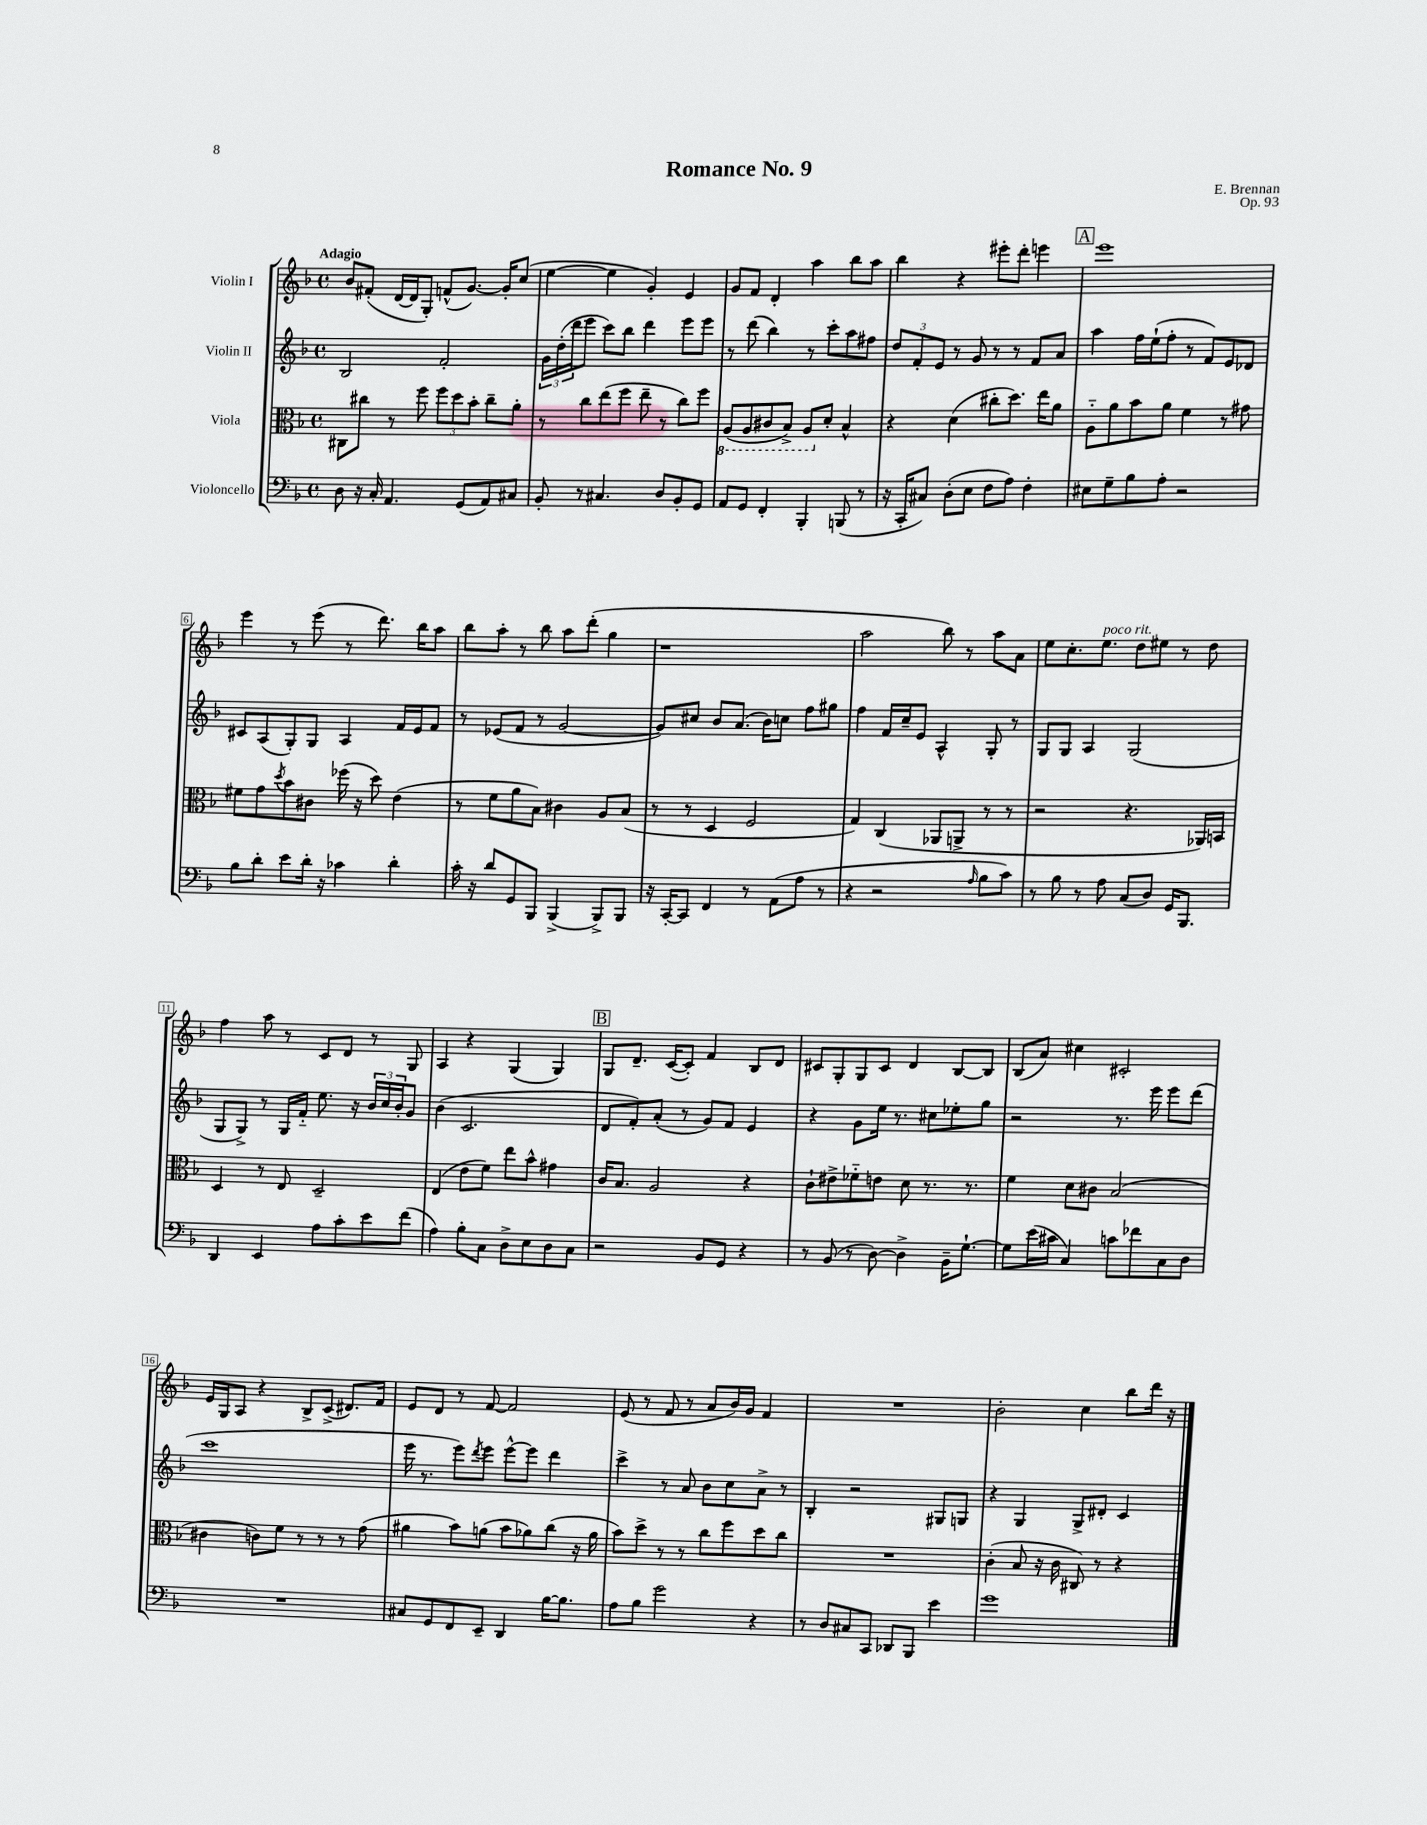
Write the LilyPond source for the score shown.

\header { title = "Romance No. 9" composer = "E. Brennan" opus = "Op. 93" }
<<
\new StaffGroup <<
\new Staff = "s0" \with { instrumentName = "Violin I" } {
    \clef treble \key f \major \defaultTimeSignature \time 4/4 \tempo "Adagio"
    bes'8 fis'8-.( d'16~ d'16 g8-.) f'8-^( g'8.~) g'16-. c''8( |
    e''4~ e''4 g'4-.) e'4 |
    g'8 f'8 d'4-. a''4 bes''8 a''8 |
    bes''4 r4 eis'''8-. d'''8-. e'''4 |
    \mark \markup { \box "A" } e'''1 |
    e'''4 r8 e'''8( r8 d'''8.) bes''16 a''8 |
    bes''8 a''8-. r8 bes''8 a''8 d'''8-.( g''4 |
    r1 |
    a''2 bes''8) r8 a''8 a'8 |
    e''8 c''8.-. e''8.^\markup { \italic "poco rit." } d''8 eis''8 r8 d''8 |
    f''4 a''8 r8 c'8 d'8 r8 g8 |
    a4 r4 g4( g4) |
    \mark \markup { \box "B" } g8 d'8.-- c'16~( c'8-.) f'4 bes8 d'8 |
    cis'8 g8-. g8 cis'8 d'4 bes8~ bes8 |
    bes8( a'8) cis''4 cis'2-. |
    e'16 g16 a8 r4 bes8-> c'8->( dis'8.) f'16 |
    e'8 d'8 r8 f'8~ f'2 |
    e'8( r8 f'8 r8 a'8 bes'16) g'16 f'4 |
    R1 |
    bes'2-. c''4 bes''8 d'''16 r16 \bar "|." |
}
\new Staff = "s1" \with { instrumentName = "Violin II" } {
    \clef treble \key f \major \defaultTimeSignature \time 4/4
    bes2 f'2-. |
    \tuplet 3/2 { g'16 d''16-.( d'''16 } e'''8 c'''8) bes''8 d'''4 e'''8 e'''8 |
    r8 d'''8( bes''4) r8 c'''8-. a''8 fis''8 |
    \tuplet 3/2 { d''8 f'8-. e'8 } r8 g'8 r8 r8 f'8 a'8 |
    \mark \markup { \box "A" } a''4 f''16 e''16-!( f''8-. r8 f'8) e'8 des'8 |
    cis'8 a8( g8-.) g8 a4 f'16 e'16 f'8 |
    r8 ees'8( f'8 r8 g'2~ |
    g'8) cis''8 bes'8 a'8.( bes'16) c''8 f''8 gis''8 |
    f''4 f'16 c''16-- e'8 a4-^ g8-. r8 |
    g8 g8 a4 g2( |
    g8 g8->) r8 g16 f'16-_ e''8. r16 \tuplet 3/2 { bes'16 c''16 bes'16-. } g'8 |
    bes'4( c'2. |
    \mark \markup { \box "B" } d'8 f'8-.) a'8-.( r8 g'8) f'8 e'4 |
    r4 g'8 e''16 r8. cis''8 ees''8-. g''8 |
    r2 r8. e'''16 e'''8 d'''8( |
    c'''1 |
    e'''16 r8. e'''8) \acciaccatura { d'''8 } e'''8 e'''8~-^ e'''8 d'''4 |
    c'''4-> r8 a'8 bes'8 c''8 a'8-> r8 |
    bes4-. r2 gis8 g8 |
    r4 g4 g8-> dis'8-. c'4 \bar "|." |
}
\new Staff = "s2" \with { instrumentName = "Viola" } {
    \clef alto \key f \major \defaultTimeSignature \time 4/4
    cis8 cis''8 r8 f''8 \tuplet 3/2 { f''8 d''8 bes'8-. } cis''8-- a'8-. |
    r8 c''8 e''8( f''8 e''8-- r8 c''8) f''8 |
    \ottava #-1 a,8( a,8 cis8 bes,8->) a,8 \ottava #0 d'8-. bes4-^ |
    r4 d'4( cis''8-. d''8.) e''16 a'8 |
    \mark \markup { \box "A" } a8-_ a'8 bes'8 a'8 f'4 r8 gis'8 |
    fis'8 g'8 \acciaccatura { d''8 } bes'8 cis'8 fes''16( r16 d''8) e'4( |
    r8 f'8 a'8 bes8) cis'4 a8 bes8( |
    r8 r8 d4 f2 |
    g4) c4( aes,8 a,8-> r8 r8 |
    r2 r4. aes,16) b,16 |
    d4 r8 e8 d2-- |
    e4( e'8 f'8) e''8 bes'8-^ gis'4 |
    \mark \markup { \box "B" } c'16 bes8. a2 r4 |
    c'8-! eis'8-> fes'8-_ e'8 d'8 r8. r8. |
    f'4 d'8 cis'8 bes2( |
    cis'4 c'8) f'8 r8 r8 r8 g'8( |
    ais'4 bes'8) a'8( bes'8 aes'8) c''8( r16 aes'16 |
    bes'8) d''8-> r8 r8 c''8 f''8 d''8 c''8 |
    R1 |
    c'4-.( bes8 r16 c'16 cis8) r8 r4 \bar "|." |
}
\new Staff = "s3" \with { instrumentName = "Violoncello" } {
    \clef bass \key f \major \defaultTimeSignature \time 4/4
    d8 r16 c16-. a,4. g,8( a,8) cis8 |
    bes,8-. r8 cis4. d8 bes,8-. g,8 |
    a,8 g,8 f,4-. bes,,4-. b,,8( r8 |
    r16 c,16-. cis8) d8-.( e8 f8 a8) f4-. |
    \mark \markup { \box "A" } eis8 g8-- bes8 a8-. r2 |
    bes8 d'8-. e'8 d'16-. r16 ces'4 d'4-. |
    c'16-. r16 d'8 g,8 bes,,8 bes,,4->( bes,,8->) bes,,8 |
    r16 c,16~-. c,8 f,4 r8 a,8( a8 r8 |
    r4 r2 \grace { a16 } bes8 c'8) |
    r8 bes8 r8 a8 c8( d8) g,16 bes,,8. |
    d,4 e,4 a8 c'8-. e'8 f'8( |
    a4) bes8-. c8 d8-> e8 d8 c8 |
    \mark \markup { \box "B" } r2 bes,8 g,8 r4 |
    r8 bes,8( r8 d8~) d4-> bes,16-- g8.~-! |
    g8 e'16( cis'16 c4) c'8 fes'8 c8 d8 |
    R1 |
    cis8 g,8 f,8 e,8-- d,4 bes16~ bes8. |
    a8 bes8 g'2 r4 |
    r8 d8 cis8 c,8 des,8 bes,,8 e'4 |
    g'1 \bar "|." |
}
>>
>>
\layout { \context { \Score \override BarNumber.stencil = #(make-stencil-boxer 0.1 0.3 ly:text-interface::print) } }
